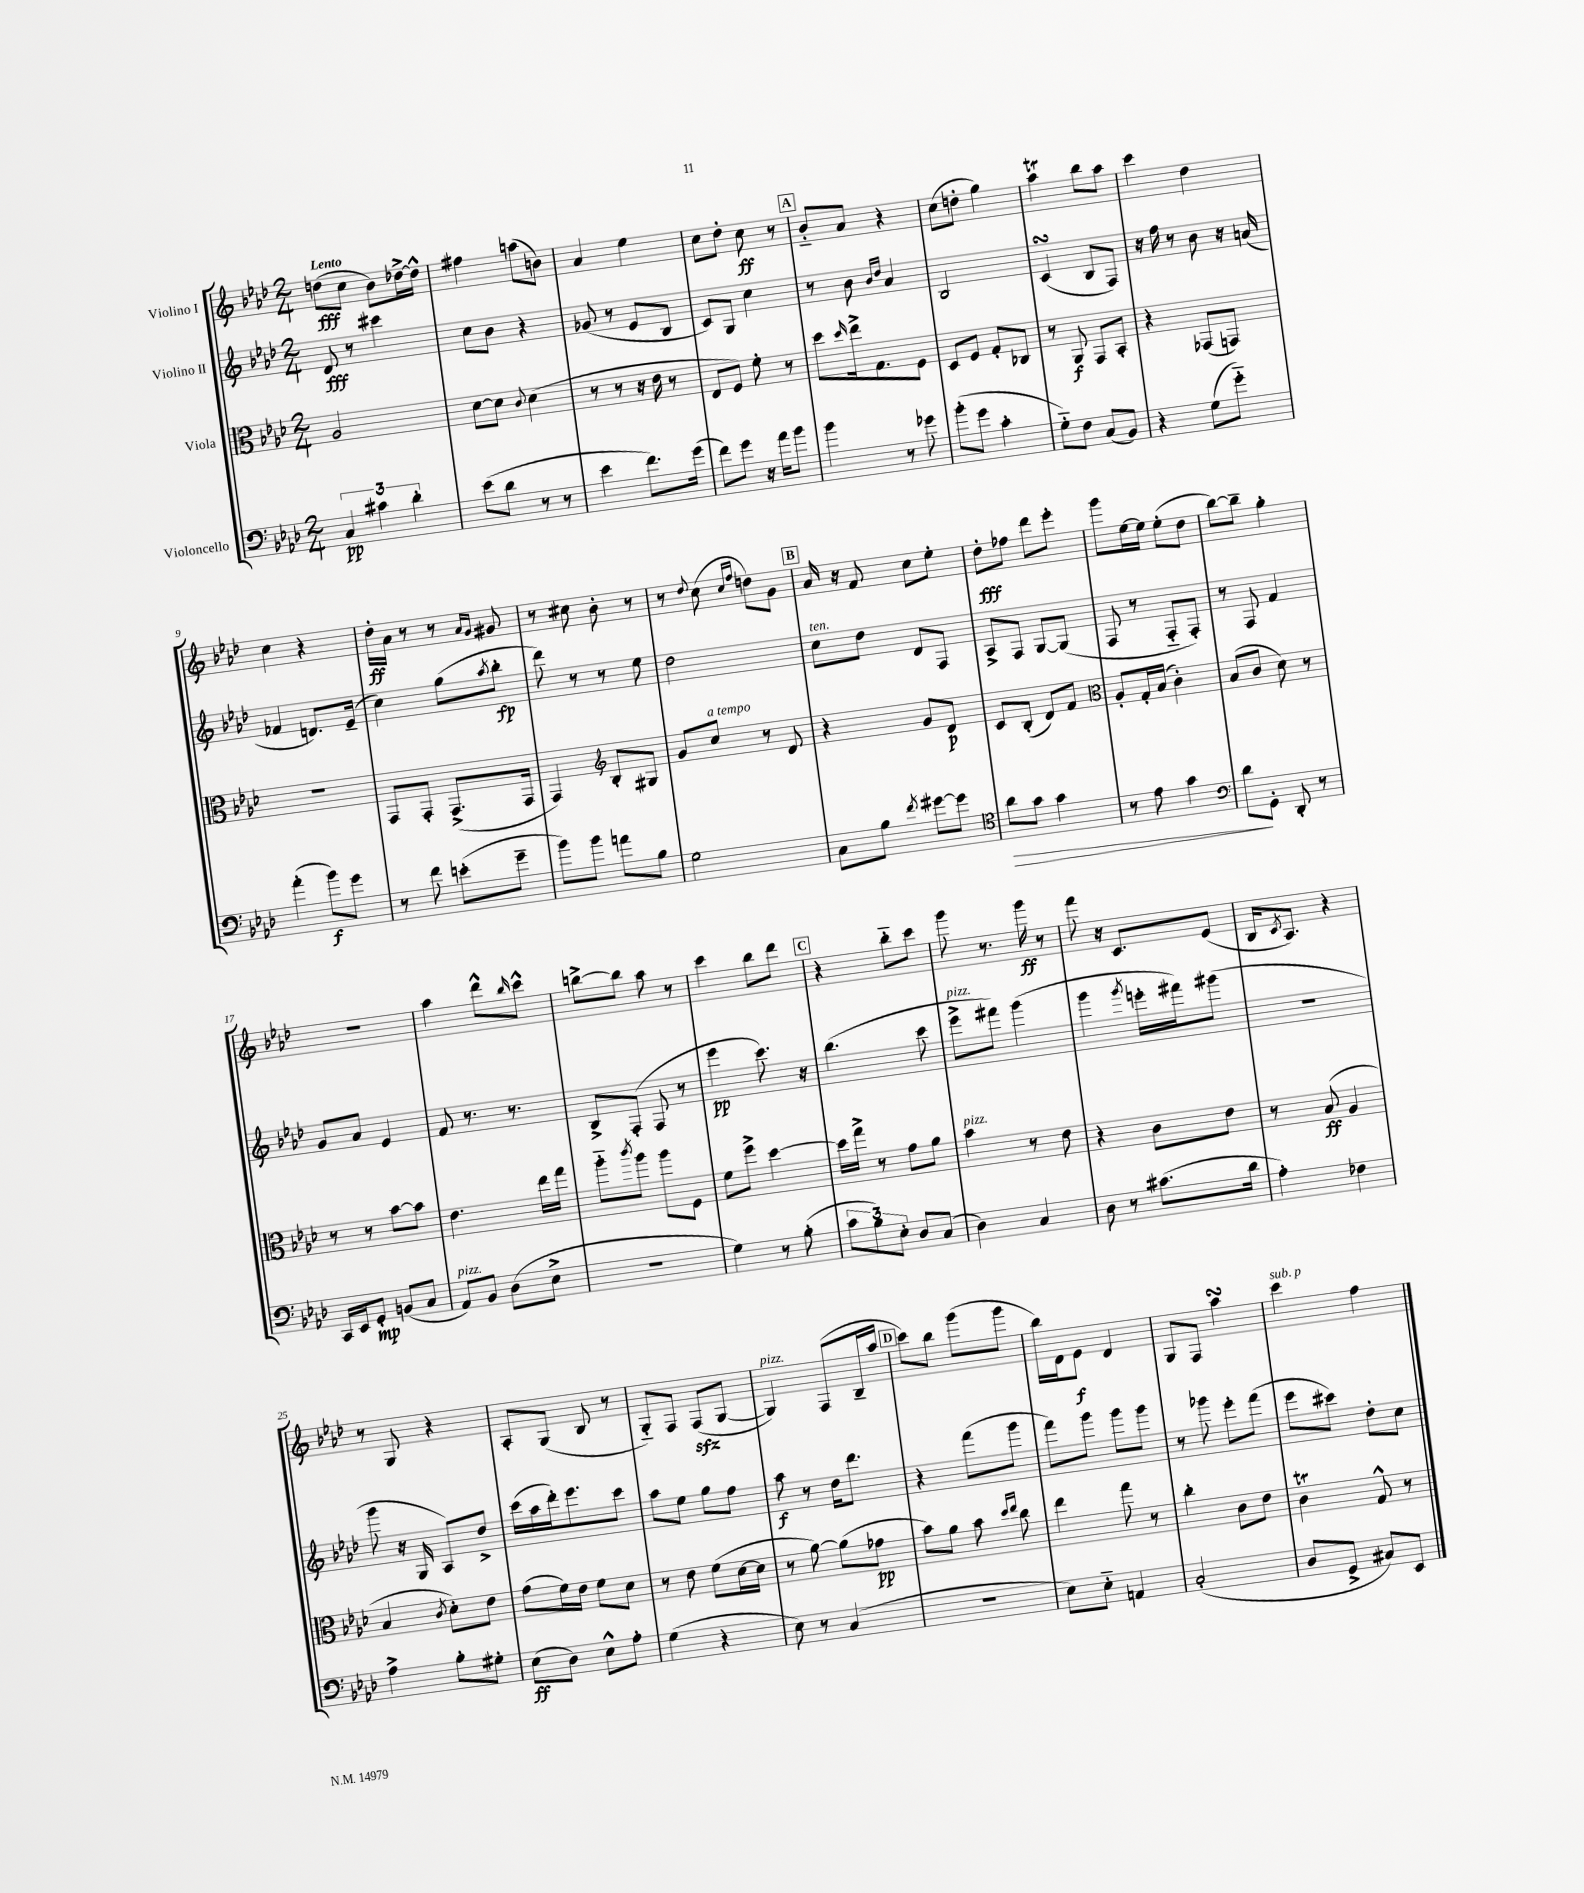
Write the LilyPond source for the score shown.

<<
\new StaffGroup <<
\new Staff = "s0" \with { instrumentName = "Violino I" } {
    \clef treble \key aes \major \numericTimeSignature \time 2/4 \tempo "Lento"
    d''8\fff( c''8 bes'8) des''16~-> des''16-^ |
    fis''4 a''8( b'8) |
    aes'4 ees''4 |
    c''8 des''8-. c''8\ff r8 |
    \mark \markup { \box "A" } bes'8-_ aes'8 r4 |
    c''8( d''8-. g''4) |
    aes''4\trill bes''8 aes''8 |
    c'''4 des''4 |
    c''4 r4 |
    des''16-.\ff aes'16 r8 r8 \grace { aes'16 g'16 } gis'8 |
    r8 cis''8 bes'8-. r8 |
    r8 \appoggiatura { des''8 } c''8( \grace { c''16 f''16 } d''8) g'8 |
    \mark \markup { \box "B" } aes'16 r16 f'8 c''8 ees''8-. |
    des''8-.\fff fes''8 des'''8 ees'''8-. |
    g'''8 ees''16~ ees''16 ees''8-.( des''8 |
    bes''8~) bes''8-- g''4-. |
    R2 |
    aes''4 des'''8-^ \grace { bes''16 } c'''8-^ |
    b''8~-> b''8 aes''8 r8 |
    c'''4 bes''8 des'''8 |
    \mark \markup { \box "C" } r4 bes''8-_ c'''8 |
    g'''8 r8. g'''16\ff r8 |
    f'''8 r16 c'8. ees'8( |
    bes16 \acciaccatura { c'8 } aes8.) r4 |
    r8 g8 r4 |
    aes8-. g8( bes8 r8 |
    g8-_) f8 f8\sfz( g8~ |
    g4^\markup { \italic "pizz." }) f8( bes16-- aes''16 |
    \mark \markup { \box "D" } c'''8) bes''8 g'''8( g'''8 |
    bes''16) des'16 ees'8\f des'4 |
    g8 f8 aes''4\turn |
    c'''4^\markup { \italic "sub. p" } f''4 \bar "|." |
}
\new Staff = "s1" \with { instrumentName = "Violino II" } {
    \clef treble \key aes \major \numericTimeSignature \time 2/4
    des'8\fff r8 cis'''4 |
    c''8 bes'8 r4 |
    ges'8( r8 ees'8 bes8 |
    c'8) g8 c''4 |
    \mark \markup { \box "A" } r8 bes'8 \grace { bes'16 des''16 } aes'4 |
    bes2 |
    c'4\turn( bes8 f8) |
    r16 f''16 r8 bes'8 r16 a'16( |
    fes'4 d'8.) ees'16--( |
    c''4) g''8( \acciaccatura { aes''8 } bes''8-.\fp |
    des'''8) r8 r8 ees''8 |
    des''2 |
    \mark \markup { \box "B" } c''8^\markup { \italic "ten." } des''8 des'8 f8 |
    aes8-> f8 g8~ g8( |
    f8 r8 f8-_ f8-.) |
    r8 f8 f'4 |
    g'8 aes'8 ees'4 |
    f'8 r8. r8. |
    bes8-> f8-.( f8 r8 |
    ees'''4\pp c'''8.) r16 |
    \mark \markup { \box "C" } bes''4.( c'''8 |
    ees'''8->^\markup { \italic "pizz." } fis'''8) g'''4( |
    g'''4 \acciaccatura { g'''8 } e'''16-. fis'''16) gis'''8( |
    R2 |
    g'''8 r16 g16 aes8) des''8-> |
    c'''16( aes''16 des'''16-.) ees'''8. c'''8 |
    aes''8 ees''8 g''8 f''8 |
    aes''8\f r8 des''16 des'''8. |
    \mark \markup { \box "D" } r4 f'''8( g'''8 |
    f'''8) g'''8 g'''8 g'''8 |
    r8 ges'''8 ees'''8-. f'''8( |
    ees'''8 cis'''8) des''8-. c''8 \bar "|." |
}
\new Staff = "s2" \with { instrumentName = "Viola" } {
    \clef alto \key aes \major \numericTimeSignature \time 2/4
    aes2 |
    des'8~ des'8 \appoggiatura { c'8 } des'4( |
    r8 r8 r16 ees'16 r8 |
    ees8 f8) f'8-. r8 |
    \mark \markup { \box "A" } des''8 \grace { des''16 } ees''16-> g8. f8 |
    des8 f8 g8-. ces8 |
    r8 aes,8\f g,8 bes,8-. |
    r4 ges,8( g,8) |
    r2 |
    g,8 g,8-. g,8.->( g,16 |
    g,4) \clef treble bes8-. gis8 |
    g'8 c''8^\markup { \italic "a tempo" } r8 des'8 |
    \mark \markup { \box "B" } r4 g'8 des'8\p |
    c'8 bes8-.( des'8) f'8 |
    \clef alto aes8-. g16-. bes16( c'4-.) |
    bes8( c'8 des'8) r8 |
    r8 r8 bes'8~ bes'8 |
    ees'4. ees''16 g''16 |
    aes''8-_ \acciaccatura { c'''8 } aes''8 aes''8 f8 |
    f'8 f''8-> des''4~ |
    \mark \markup { \box "C" } des''16 g''16-> r8 g'8 aes'8 |
    bes'4^\markup { \italic "pizz." } r8 ees'8 |
    r4 c'8 ees'8 |
    r8 bes8\ff( aes4 |
    bes4 \acciaccatura { c'8 } des'8-.) ees'8 |
    g'8( f'16) ees'16 f'8 des'8 |
    r8 ees'8 f'8( des'16~ des'16 |
    r8 aes'8~) aes'8( ges'8\pp |
    \mark \markup { \box "D" } bes'8) aes'8 bes'8 \grace { des''16 ees''16 } c''8 |
    ees''4 g''8 r8 |
    c''4-. c'8 ees'8 |
    c'4\trill g8-^ r8 \bar "|." |
}
\new Staff = "s3" \with { instrumentName = "Violoncello" } {
    \clef bass \key aes \major \numericTimeSignature \time 2/4
    \tuplet 3/2 { c4\pp cis'4 des'4-. } |
    ees'8( des'8 r8 r8 |
    ees'4 f'8.) g'16( |
    f'8) g'8 r16 aes'16 bes'8 |
    \mark \markup { \box "A" } bes'4 r8 ges'8 |
    bes'8-.( g'8 c'4-. |
    g8-_) f8 c8( bes,8) |
    r4 g8( g'8-_) |
    aes'4-.( bes'8\f) g'8 |
    r8 f'8 e'8-.( g'8-- |
    bes'8) bes'8 a'8 bes8 |
    g2 |
    \mark \markup { \box "B" } c8 bes8 \acciaccatura { f'8 } gis'8~ gis'8 |
    \clef tenor aes'8\> g'8 g'4 |
    r8 ees'8 g'4 |
    \clef bass des'8\! g,8-. des,8-. r8 |
    c,16 ees,16 g,8-.\mp b,8( c8 |
    aes,8^\markup { \italic "pizz." }) bes,8 des8( ees8-> |
    r2 |
    g4) r8 bes8-.( |
    \mark \markup { \box "C" } \tuplet 3/2 { c'8 bes8) ees8-. } des8 c8( |
    des4) c4 |
    des8 r8 cis'8.( des'16 |
    aes4-.) fes4 |
    aes4-> bes8-. gis8-. |
    ees8\ff( des8) ees8-^ aes8-. |
    g4( r4 |
    ees8) r8 c4( |
    \mark \markup { \box "D" } R2 |
    ees8) ees8-_ a,4 |
    c2-.( |
    des8 g,8-> cis8) ees,8 \bar "|." |
}
>>
>>
